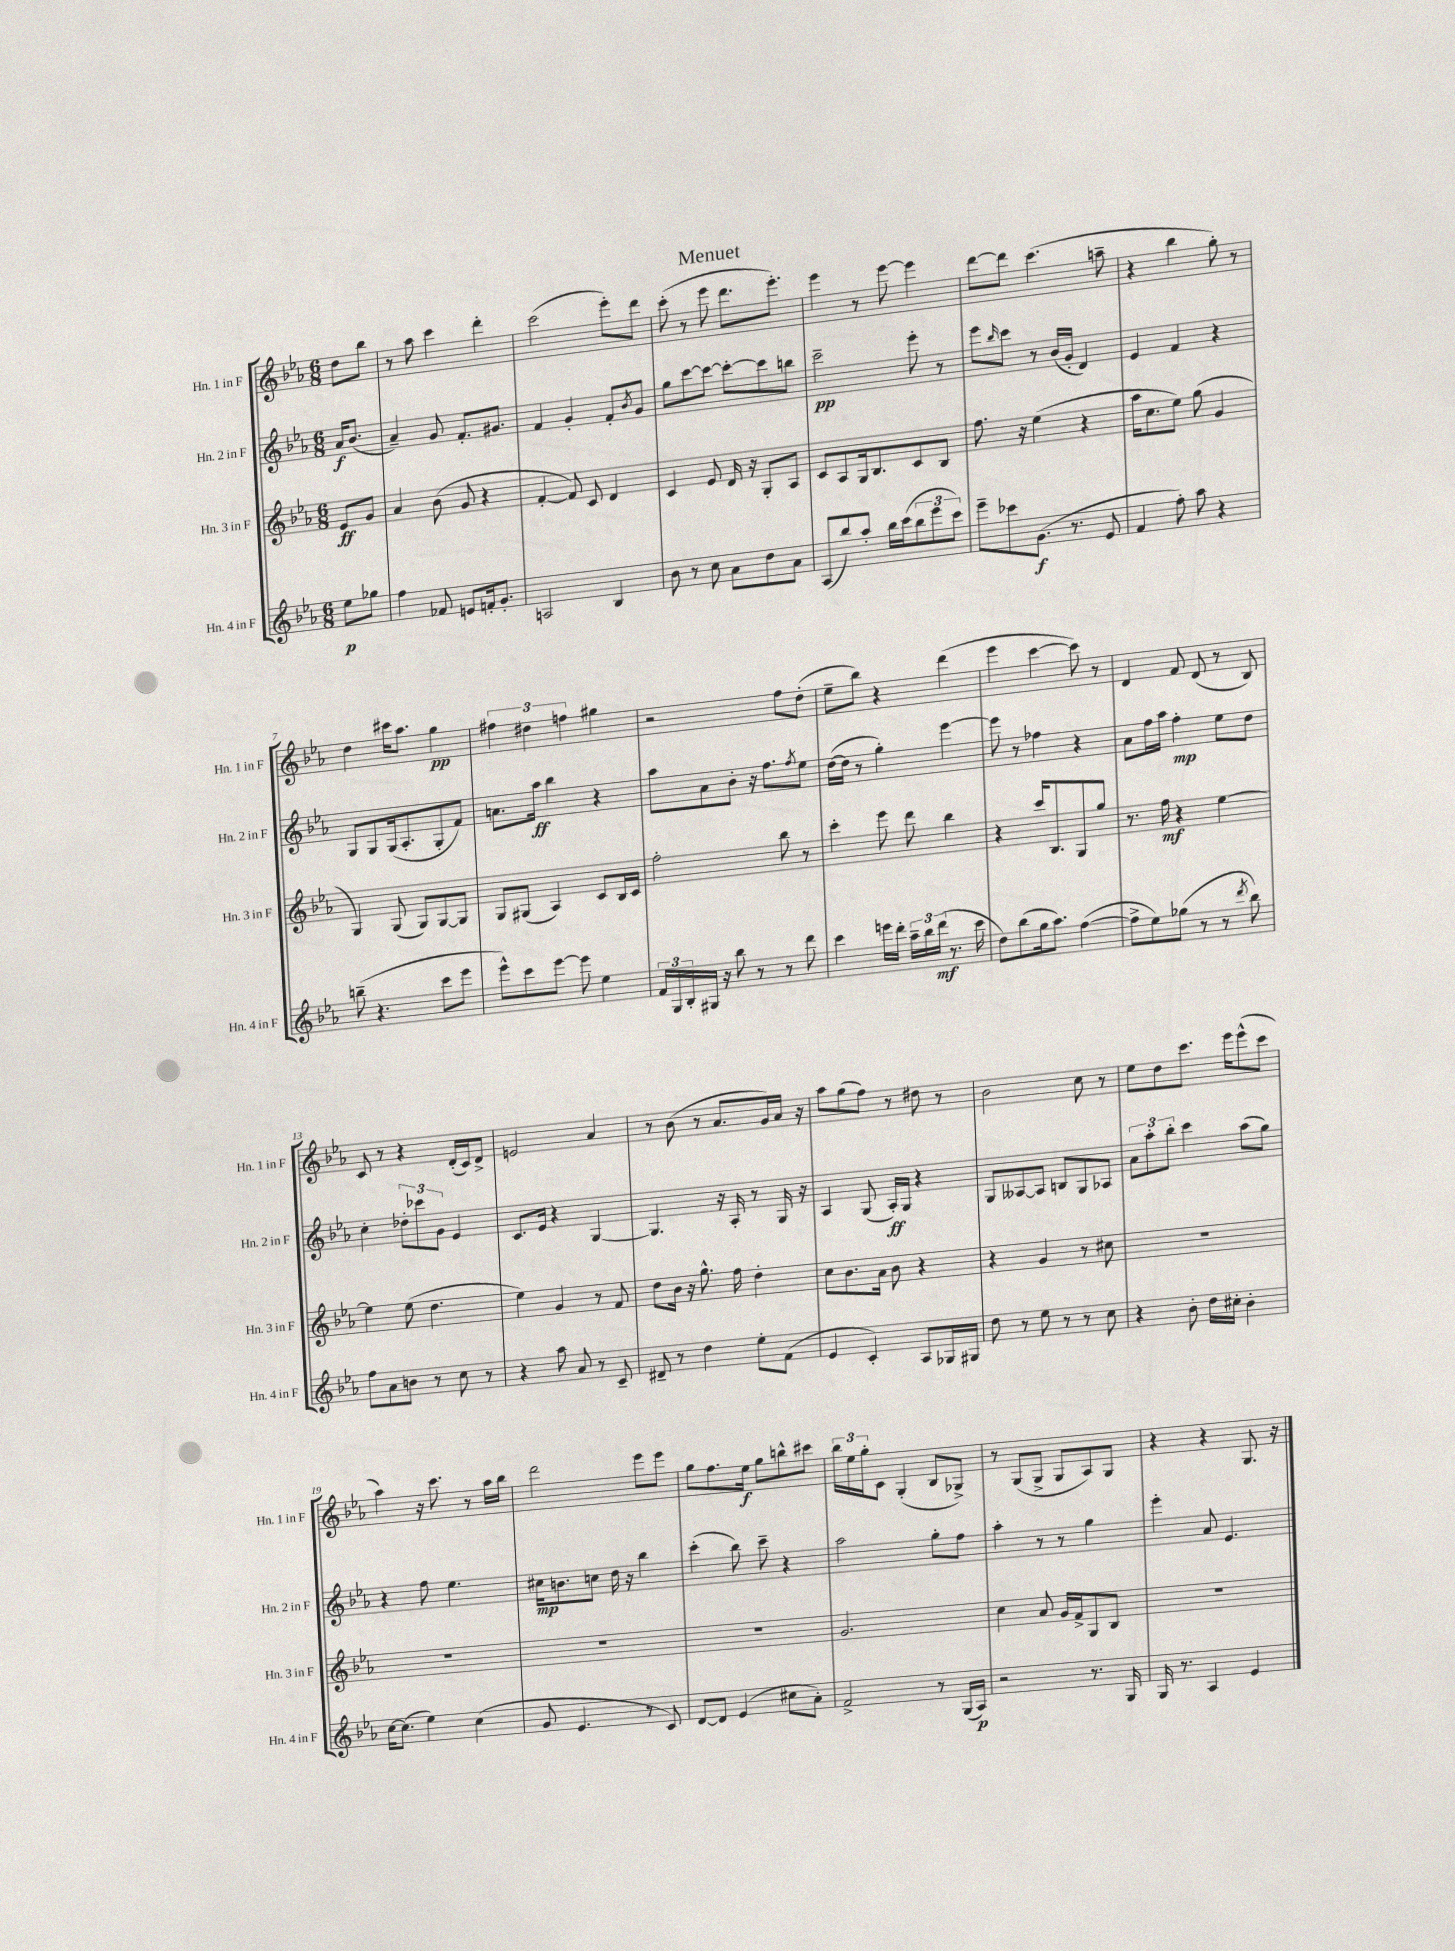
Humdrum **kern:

**kern	**kern	**kern	**kern
*staff4	*staff3	*staff2	*staff1
*clefG2	*clefG2	*clefG2	*clefG2
*k[b-e-a-]	*k[b-e-a-]	*k[b-e-a-]	*k[b-e-a-]
*M6/8	*M6/8	*M6/8	*M6/8
8ee-\L	8e-/L	16a-/LK	8dd\L
.	.	(8.b-/J	.
8gg-\J	8g/J	.	8bb-\J
=	=	=	=
4ff\	4a-/	4a-~/)	8r
.	.	.	8aa-\
8f-/	(8b-\	8g/	4ccc\
8e/L	8g/	8.f'/L	.
16f'/k	4r	.	4ddd'\
8.g'/J	.	8.g#/J	.
=	=	=	=
2A/	[4f'/	4f/	(2ccc\
.	8f/])	4g'/	.
.	8c/	.	.
4B-/	4d/	8f'/L	8eee-'\L)
.	.	8qb-/	.
.	.	8g/J	8ddd\J
=	=	=	=
8b-\	4c/	8gg\L	(8ccc'\
8r	.	[8ccc\	8r
8cc\	8e-/	8ccc\_J	8eee-\
8a-\L	16d/	8ccc'\_L	8.ddd\L
.	16r	.	.
8dd\	8G'/L	8ccc\]	.
.	.	.	8.eee-'\J)
8a-\J	8A-/J	8bb\J	.
=	=	=	=
(8A-/L	8c/L	2ccc~\	4eee-\
8bb-/)	8A-/	.	.
8aa-'/J	16G/k	.	8r
.	8.B-/	.	.
16bb-\LL	.	.	[8eee-\
(16ccc\J	.	.	.
12bb-\	8c/	8eee-'\	4eee-\]
12eee-\	.	.	.
.	8B-/J	8r	.
12ccc\J)	.	.	.
=	=	=	=
8eee-~\L	8.ff\	8eee-\L	[8ddd\L
.	.	16qqbb-/	.
8ccc-\	.	8ccc\J	8ddd\]J
.	16r	.	.
(8.g\J	(4ee-\	8r	(4.ccc\
.	.	(16b-/LL	.
8.r	.	16g'/JJ	.
.	4r	4d/)	.
8e-/	.	.	8aa~\
=	=	=	=
4f/	16aa-\LK	4e-/	4r
.	8.cc\	.	.
8ff'\)	8ee-\J)	4f/	4bb-\
8aa-\	(8gg\	.	.
4r	4g/	4r	8gg'\)
.	.	.	8r
=	=	=	=
(8bb~\	4G/)	8G/L	4dd\
4.r	.	8G/	.
.	(8G/	(16G/k	16ccc#\LK
.	.	8.A-'/	8.aa-\J
.	8G/L)	.	.
8ccc\L	[8G/	8G'/	4gg\
8eee-\J	8G/]J	8f/J)	.
=	=	=	=
8eee-^^\L)	8G/L	8.a\L	6ff#\
8ccc\	(8G#/J	.	.
.	.	.	6dd#\
.	.	16aa-\Jk	.
[8eee-\J	4A-/)	4bb-\	.
.	.	.	6ff\
8eee-\]	.	.	.
4ee-\	8c/L	4r	4gg#\
.	16B-/L	.	.
.	16c/JJ	.	.
=	=	=	=
24f/LL	2ff'\	8aa-\L	2r
24G/	.	.	.
24B-'/	.	.	.
16G#/JJ	.	8a-\	.
16r	.	.	.
8bb-\	.	8b-'\J	.
8r	.	16r	.
.	.	8.ff\L	.
8r	8bb-\	.	8ff\L
.	.	8qff/	.
8ddd\	8r	8ee-\J	(8dd'\J
=	=	=	=
4ccc\	4ccc'\	([16dd\LL	8ee-~\L
.	.	16dd\]JJ	.
.	.	8r	8bb-\J)
16eee\LL	8eee-\	4gg'\)	4r
16ddd'\JJ	.	.	.
24aa-~\LL	8ddd\	.	.
24bb-\	.	.	.
(24ddd\JJ	.	.	.
8.r	4bb-\	[4eee-\	(4ddd\
16ccc\	.	.	.
=	=	=	=
8dd\L)	4r	8eee-\]	4eee-\
(8bb-\	.	8r	.
16gg\k	16ccc/LK	4ff-\	[4ccc\
8.aa-\J)	8.B-/	.	.
([4ff\	8G/	4r	8ccc\])
.	8gg/J	.	8r
=	=	=	=
8ff^\]L	8.r	8a-\L	4d/
8ee-\)	.	16ff\L	.
.	16ff\	16aa-\JJ	.
(8gg-\J	4r	4ff'\	8f/
8r	.	.	(8d/
8r	[4ee-\	8ee-\L	8r
8qddd/	.	.	.
8bb-\)	.	8dd\J	8B-/)
=	=	=	=
8ff\L	4ee-\]	4cc'\	8c/
8a-\	.	.	8r
8b\J	(8ee-\	12dd-'\L	4r
.	.	12ccc-\	.
8r	4.dd\	.	.
.	.	12g\J	.
8cc\	.	4e-/	(16d'/LL
.	.	.	16c/J)
8r	.	.	8d^/J
=	=	=	=
4r	4ee-\)	8.c/L	2e/
.	.	16e-/Jk	.
8aa-\	4g/	4r	.
8a-/	.	.	.
8r	8r	[4G/	4a-/
8c~/	8f/	.	.
=	=	=	=
8d#~/	8dd\L	4.G/]	8r
8r	16b-\Jk	.	(8b-\
.	16r	.	.
4dd\	8.gg^^\	.	8r
.	.	16r	8.a-/L
.	16ff\	16A-'/	.
8ee-'\L	4dd'\	8r	.
.	.	.	16g/L)
(8f\J	.	16G/	16a-/JJ
.	.	16r	16r
=	=	=	=
4e-/	8cc\L	4A-/	8aa-\L
.	8.b-\	.	(8gg\
4c'/)	.	(8G/	8ff\J)
.	16a-\Jk	.	.
.	8b-\	16A-'/LL)	8r
.	.	16G/JJ	.
8A-/L	4r	4r	8dd#\
16G-/L	.	.	8r
16G#/JJ	.	.	.
=	=	=	=
8dd\	4r	8G/L	2b-\
8r	.	[8A--/	.
8ee-\	4g/	8A--/]J	.
8r	.	8B/L	.
8r	8r	8G/	8cc\
8cc\	8cc#\	8A-/J	8r
=	=	=	=
4r	2.r	12a-\L	8ee-\L
.	.	12aa-'\	.
.	.	.	8dd\
.	.	12bb-'\J	.
8b-'\	.	4ccc\	8.ccc\J
16dd\LL	.	.	.
16cc#'\JJ	.	.	16eee-\LK
4b-'\	.	(8aa-\L	(8eee-^^\
.	.	8gg\J)	8ccc\J
=	=	=	=
[16cc\LK	2.r	4r	4aa-\)
(8.cc\]J	.	.	.
4ee-\)	.	8ff\	16r
.	.	.	8.ccc\
.	.	4.ee-\	.
(4cc\	.	.	8r
.	.	.	16aa-\LL
.	.	.	16bb-\JJ
=	=	=	=
8g/	2.r	16cc#\LK	2ddd\
.	.	8.b\	.
4.e-/	.	.	.
.	.	8cc\J	.
.	.	16dd\	.
.	.	16r	.
8r	.	4bb-\	8eee-\L
8c/)	.	.	8eee-\J
=	=	=	=
[8d/L	2.r	(4ccc'\	8gg\L
8d/]J	.	.	8.ff\
(4e-/	.	8bb-\)	.
.	.	.	16ee-\Jk
.	.	8ccc~\	8gg\L
8cc#\L	.	4r	8bb^^\
8a-'\J)	.	.	8ccc#\J
=	=	=	=
2f^/	2.g/	2aa-\	24bb-\LL
.	.	.	24ee-\
.	.	.	24gg'\J
.	.	.	8c\J
.	.	.	(4G'/
8r	.	8gg'\L	8B-/L
(16G/LL	.	8ff\J	8G-^/J)
16A-/JJ)	.	.	.
=	=	=	=
2r	4cc\	4aa-'\	8r
.	.	.	(8G/L
.	8a-/	8r	8G^/J
.	16g/LL	8r	8G/L
.	16f^/J	.	.
8.r	8G/	4gg\	8A-/)
.	8B-/J	.	8G/J
16G/	.	.	.
=	=	=	=
16G/	2.r	4eee-'\	4r
8.r	.	.	.
4A-/	.	8a-/	4r
.	.	4.e-/	.
4e-/	.	.	8.G/
.	.	.	16r
==	==	==	==
*-	*-	*-	*-
